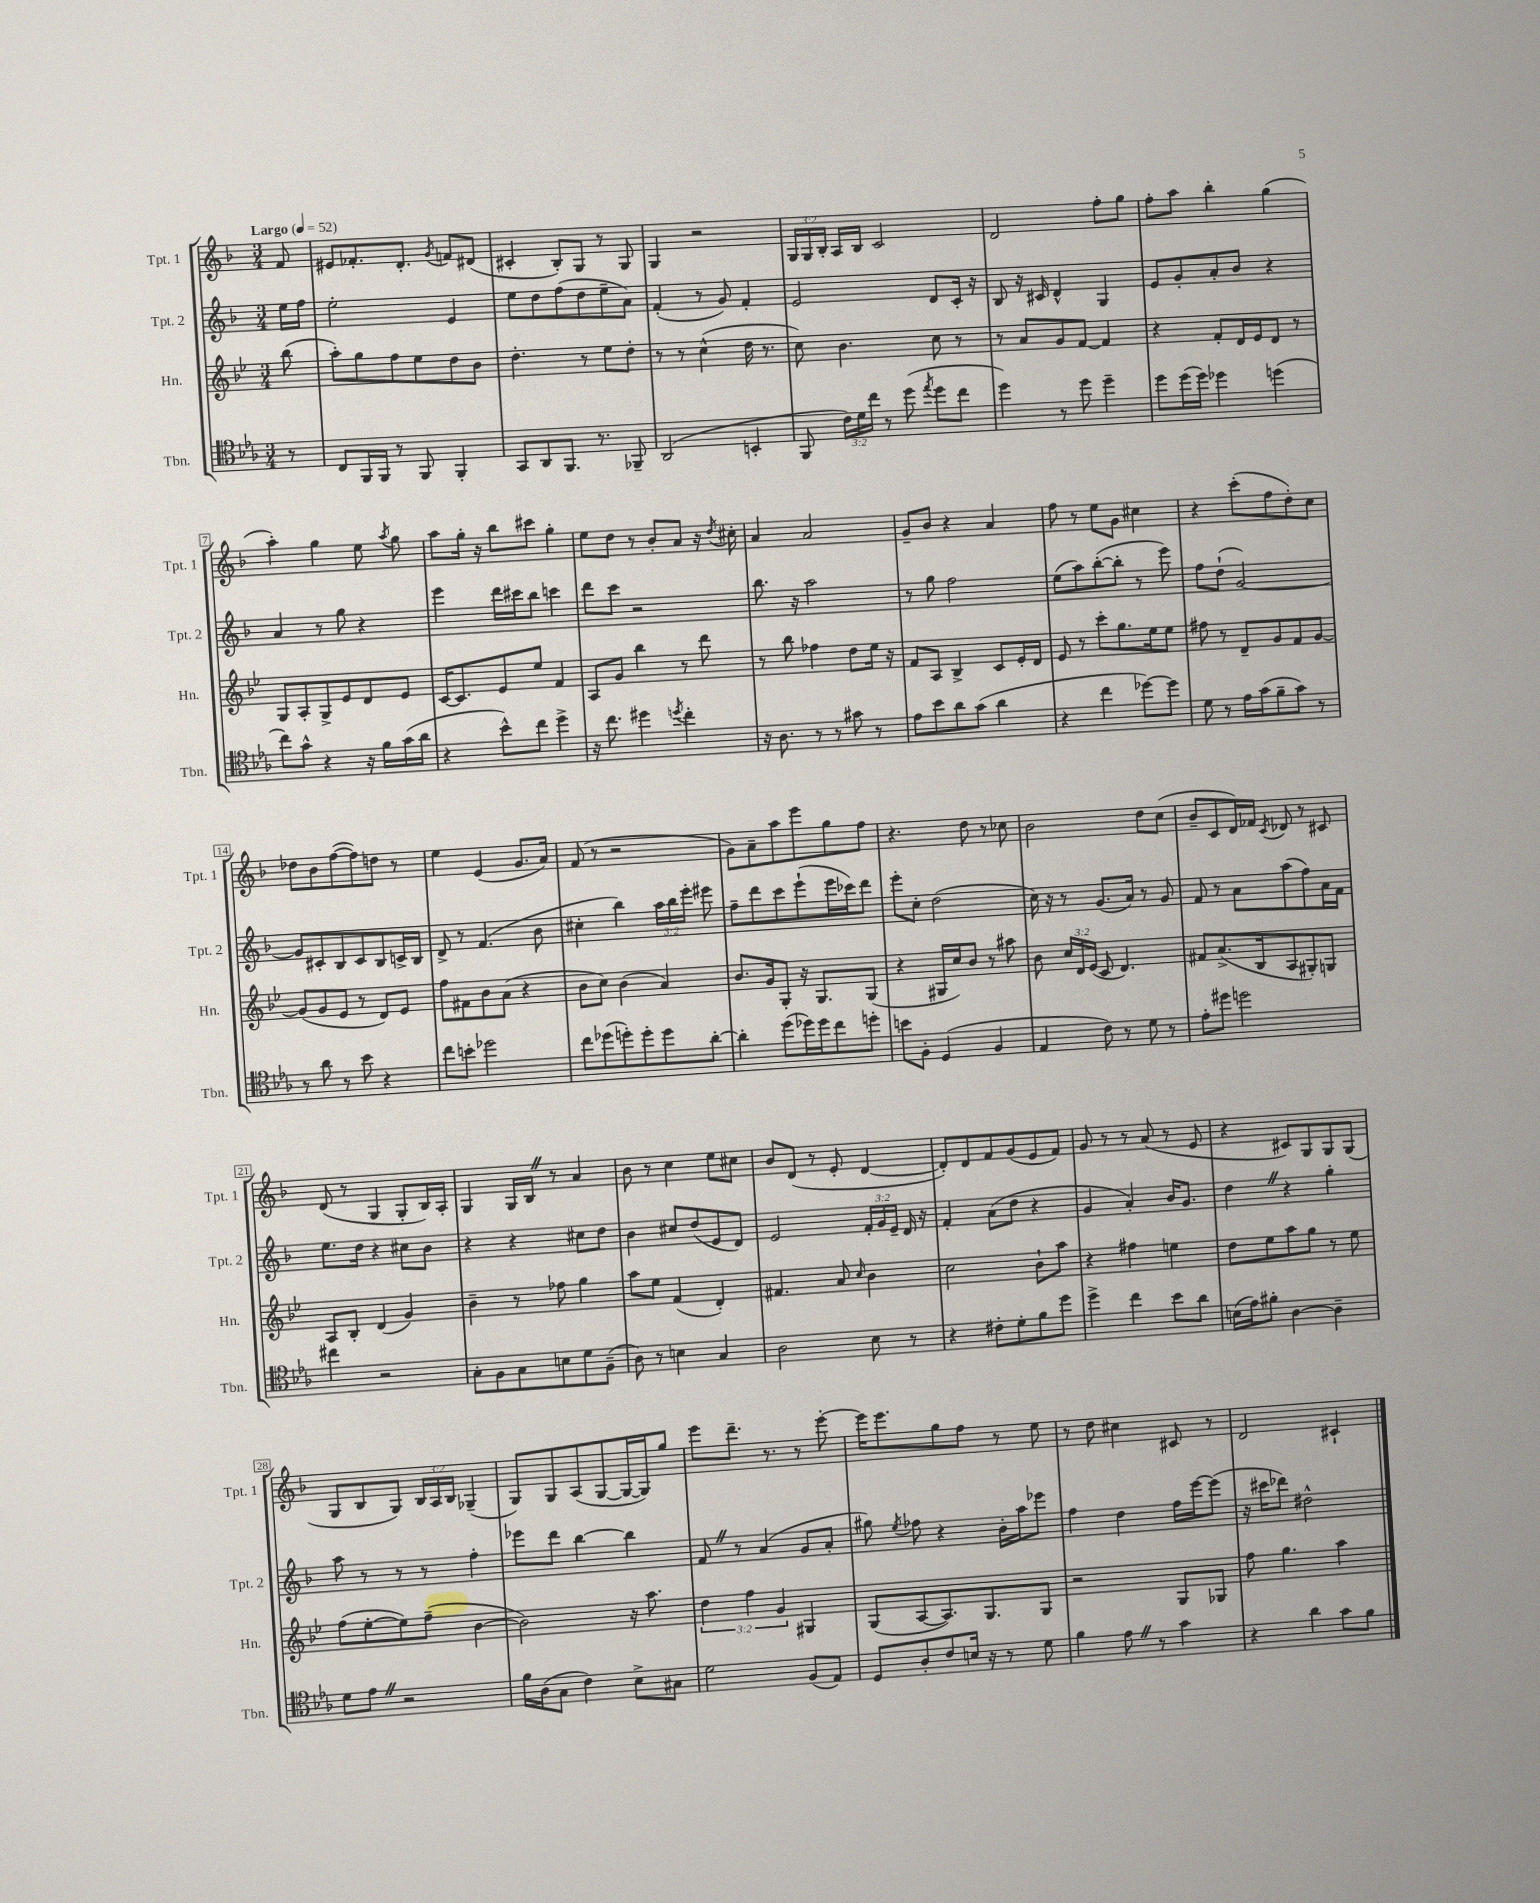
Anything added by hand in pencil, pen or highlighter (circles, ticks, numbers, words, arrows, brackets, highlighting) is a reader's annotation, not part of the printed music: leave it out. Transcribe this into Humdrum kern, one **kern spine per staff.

**kern	**kern	**kern	**kern
*staff4	*staff3	*staff2	*staff1
*clefC4	*clefG2	*clefG2	*clefG2
*k[b-e-a-]	*k[b-e-]	*k[b-]	*k[b-]
*M3/4	*M3/4	*M3/4	*M3/4
*MM52	*MM52	*MM52	*MM52
8r	(8bb-	16ee	8f
.	.	16ff	.
=	=	=	=
8C	8aa')	2ee'	8e#
16FF	8gg	.	8.f-'
16FF	.	.	.
8r	8ff	.	.
.	.	.	8.d'
8FF	8ee-	.	.
.	.	.	8qg
4FF'	8dd	4e	8f
.	8b-	.	(8d#
=	=	=	=
8GG	4.dd'	8ee	4c#'
8AA-	.	8dd	.
8.FF	.	(8ff	8B-')
.	8r	8dd	8G
8.r	.	.	.
.	8ee-	8ee~	8r
8FF-~	8dd'	8a)	8G
=	=	=	=
(2AA-	8r	(4f'	4G
.	8r	.	.
.	(4cc^^	8r	2r
.	.	8g)	.
4BB'	16dd	4f'	.
.	8.r	.	.
=	=	=	=
8FF	8cc)	2e	24G
.	.	.	24G
.	.	.	24B-'
24c)	4.b-	.	16A
24d	.	.	.
.	.	.	16B-
24cc	.	.	.
8r	.	.	2c
(8dd	.	.	.
8qee-	.	.	.
8dd	8cc	8d	.
8cc	8r	16c'	.
.	.	16r	.
=	=	=	=
4dd)	8r	8B-	2d
.	8a	16r	.
.	.	16c#	.
8r	8g	4d^^	.
8dd	[8f	.	.
4dd~	4f]	4G	8ff'
.	.	.	8gg
=	=	=	=
8dd	4r	8e	8ff'
(16dd	.	8g'	8aa
16dd)	.	.	.
4dd-	8f'	8a'	4bb-'
.	16d	8b-	.
.	16e-	.	.
(4dd	8d	4r	(4gg
.	8r	.	.
=	=	=	=
8cc)	8G	4a	4aa')
8g^^	8A'	.	.
4r	8G^	8r	4gg
.	8e-	8gg	.
16r	8d	4r	8ee
16f	.	.	.
.	.	.	8qaa
(16g	8e-	.	8gg
16a-	.	.	.
=	=	=	=
4r	[16c	4eee	8aa
.	8.c]	.	.
.	.	.	16gg'
.	.	.	16r
8b-^^)	8e-	16ddd	8bb-
.	.	16ccc#	.
8cc	8ee-	8bb-	8ccc#
4dd^	4f	4ccc	4gg'
=	=	=	=
16r	8A	8ddd	8ee
8.cc	.	.	.
.	8g	8ccc	8dd
4dd#	4bb-	2r	8r
.	.	.	8b-'
8qdd	.	.	.
4cc'	8r	.	8a
.	8ddd	.	16r
.	.	.	8qdd
.	.	.	16cc#'
=	=	=	=
16r	8r	8.bb-	4a
8.A-	.	.	.
.	8bb-	.	.
.	.	16r	.
8r	4ff-	2aa	2a
8r	.	.	.
8g#	8dd	.	.
8r	16ee-	.	.
.	16r	.	.
=	=	=	=
8e-	8f	8r	8g~
8b-	8A	8gg	8b-
8a-	4B-^	2ff	4r
(8g	.	.	.
4a-	8c	.	4a
.	16e-'	.	.
.	16d	.	.
=	=	=	=
4r	8e-	(8ee	8ff
.	8r	8aa)	8r
4cc	8ccc'	([8bb-'	8ee
.	8.gg	8bb-']	8g
[8dd-)	.	8r	4cc#
.	16ee-	.	.
8dd-]	8ee-	8eee)	.
=	=	=	=
8d	8ff#	8ff	4r
8r	8r	(8dd`	.
16e-	8d~	[2g)	(8ccc'
(16g	.	.	.
8f~	8g	.	8ff
8g)	8f	.	8dd')
8r	[8g	.	8cc
=	=	=	=
8r	(8g]	8g]	8dd-
8a-	8g	8c#'	8b-
8r	8e-	8B-	([8ff
8b-	8r	8c#	8ff])
4r	8d)	8B-	8dd
.	8e-	16c^	8r
.	.	16B-	.
=	=	=	=
8cc	8ff	8d^	4ee
8b'	8f#	8r	.
2dd-	8b-	(4.f	(4e
.	(8a	.	.
.	4r	.	8.g
.	.	8b-	.
.	.	.	16a)
=	=	=	=
8cc	8b-	4cc#'	(8f
(8dd-	8cc)	.	8r
8dd')	(4b-	4bb-)	2r
8dd'	.	.	.
8dd	4a)	24aa	.
.	.	24bb-	.
.	.	24eee'	.
[8a-'	.	8eee#	.
=	=	=	=
4a-']	8.b-	8ff~	8g)
.	.	8ddd	8a~
.	16g	.	.
(8dd	8G'	8ccc	8aa
16dd-)	16r	(8eee`	8eee
16dd-	8.G	.	.
8cc	.	16eee	8gg
.	.	16ccc-)	.
8dd'	(8G	8ddd	8ff
=	=	=	=
8b	4r	8eee'	4.r
8F'	.	8cc'	.
(4D	16G#	(2dd	.
.	16cc)	.	.
.	8b-	.	8dd
4F	8r	.	8r
.	8aa#	.	8cc-
=	=	=	=
4E-	8b-	16cc)	2b-
.	.	16r	.
.	24cc	8r	.
.	24d	.	.
.	(24e-	.	.
8c)	8c	(8.g	.
8r	4.d)	.	.
.	.	16a)	.
8d	.	8r	8dd
8r	.	8g	(8cc
=	=	=	=
8e-'	8f#	8f	8b-~
8dd#	(8.a^	8r	8c
2dd	.	8a	16d)
.	16B-	.	16f-
.	.	.	8qc
.	8A	(8aa	8d-
.	8G#')	8ff)	8r
.	8G	16a	8c#
.	.	16f	.
=	=	=	=
4cc#	8A	8.ee	(8d
.	8B-'	.	8r
.	.	16dd	.
2r	(4d	4r	4G
.	4g)	8cc#	8G'
.	.	8b-	16B-)
.	.	.	16A'
=	=	=	=
8G'	4b-~	4r	4G
8F	.	.	.
8G	8r	4r	16G
.	.	.	16B-
8B	8ff-	.	8r
8d	4gg	8cc#	4a
(8F~	.	8dd	.
=	=	=	=
8A-)	8aa	4b-	8b-
8r	8ee-	.	8r
4B	(4f	8cc#	4cc
.	.	(8dd	.
4G	4d')	8e	8ee
.	.	8d)	8cc#
=	=	=	=
2A-	4.f#	2e	8b-
.	.	.	(8d
.	.	.	8r
.	8a	.	8e'
.	16qqcc	.	.
8B-	4b-	24f'	[4d
.	.	24g	.
.	.	24e~	.
8r	.	16d	.
.	.	16r	.
=	=	=	=
4r	2cc	4f'	8d'])
.	.	.	8d
8c#'	.	(8a	8f
8d'	.	8dd	(8g
8f	8b-`	4r	8e
8dd	8aa	.	8f)
=	=	=	=
4dd^	4r	4g	8g
.	.	.	8r
4cc	4ff#	4a')	8r
.	.	.	(8a
8b-	4ee	16b-	8r
.	.	8.g	.
8a-	.	.	8e
=	=	=	=
(16B	8dd	4dd	4r
16e-)	.	.	.
8f#'	8ee-	.	.
[4A-	8aa	4r	8c#)
.	8gg	.	8G
4A-~]	8r	4gg'	8G
.	8ee-	.	(8G
=	=	=	=
8d	(8ff	8aa	8G
8e-	[8ee-'	8r	8B-
2r	8ee-])	8r	8G)
.	(8ff~	8r	24B-
.	.	.	24A
.	.	.	24B-
.	[4b-	4ff'	(4G-~
=	=	=	=
16f	2b-])	8eee-	8G)
(16A-	.	.	.
8G	.	8ddd	8G
4c)	.	[4bb-	(8A
.	.	.	[8G
8B-^	16r	4bb-]	16G_
.	8.aa	.	16G])
8G#	.	.	8gg
=	=	=	=
2d	6dd	8f	8eee
.	.	8r	8.ddd~
.	6ff	.	.
.	.	(4a	.
.	.	.	8.r
.	6g	.	.
(8F	4G#	8g	8r
8E-)	.	8a'	[8eee'
=	=	=	=
8D	(8G	8gg#)	16eee]
.	.	.	8.eee
.	.	8qee	.
8A-'	[8A	8ff-	.
8c	8.A])	4r	8gg
16B	.	.	8ff
16r	8.G	.	.
8r	.	16b-'	8r
.	.	16aa	.
8d	8G	8eee-	8ee
=	=	=	=
4f	2r	4ff	8r
.	.	.	8dd
8e-	.	4dd	4cc#
8r	.	.	.
4g	8G	16ff	8c#
.	.	[16eee	.
.	8G-	(8eee]	8r
=	=	=	=
4r	8ff	16r	2d
.	.	16ccc#	.
.	4.gg	8ddd-)	.
4a-	.	2dd#^^	.
8g	4aa	.	4c#`
8f	.	.	.
==	==	==	==
*-	*-	*-	*-
